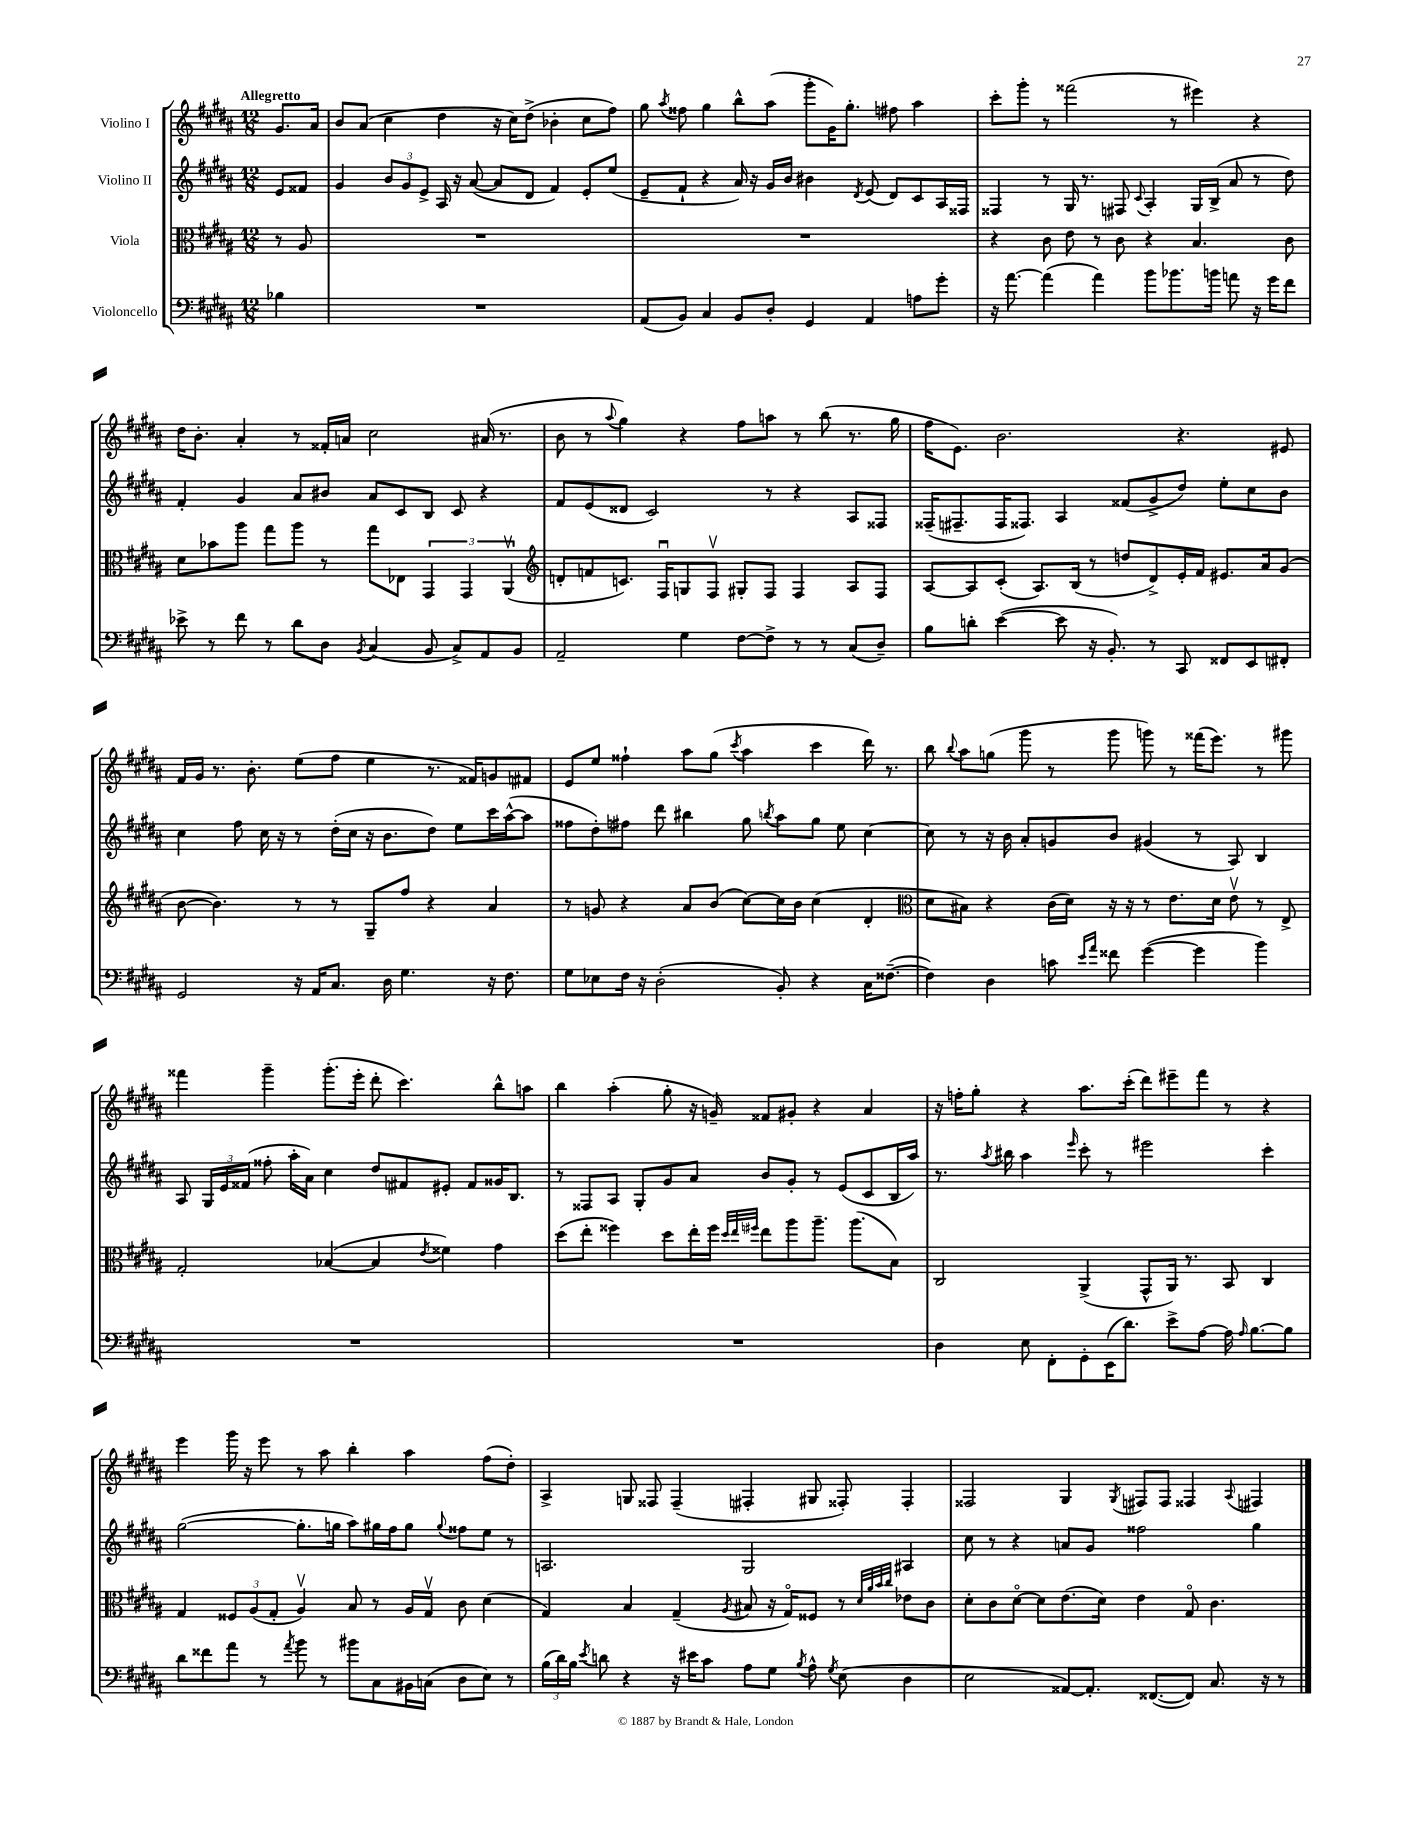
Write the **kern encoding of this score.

**kern	**kern	**kern	**kern
*staff4	*staff3	*staff2	*staff1
*clefF4	*clefC3	*clefG2	*clefG2
*k[f#c#g#d#a#]	*k[f#c#g#d#a#]	*k[f#c#g#d#a#]	*k[f#c#g#d#a#]
*M12/8	*M12/8	*M12/8	*M12/8
4B-\	8r	8e/L	8.g#/L
.	8A#/	8f##/J	.
.	.	.	16a#/Jk
=	=	=	=
1.r	1.r	4g#/	8b/L
.	.	.	(8a#/J
.	.	12b/L	4cc#\
.	.	12g#/	.
.	.	12e^/J	.
.	.	16A#/	4dd#\
.	.	16r	.
.	.	([8a#/	.
.	.	8a#/]L	16r
.	.	.	16cc#\LK)
.	.	8d#/J	(8dd#^\J
.	.	4f#/)	4b-'\
.	.	8e'/L	8cc#\L
.	.	(8ee/J	8ff#\J)
=	=	=	=
(8AA#/L	1.r	8e~/L	8gg#\
.	.	.	8qaa#/
8BB/J)	.	8f#`/J	8ff##\
4C#/	.	4r	4gg#\
8BB/L	.	16a#/)	8bb^^\L
.	.	16r	.
8D#'/J	.	16g#/LL	(8aa#\J
.	.	16b/JJ	.
4GG#/	.	4b#\	8ggg#'\L
.	.	.	16g#\K)
.	.	.	8.gg#'\J
.	.	8qd#/	.
4AA#/	.	(8e/	.
.	.	8d#/L)	8ff#\
8A\L	.	8c#/	4aa#\
8g#'\J	.	16A#/L	.
.	.	16F##/JJ	.
=	=	=	=
16r	4r	4F##/	8ccc#'\L
[8.a#\	.	.	.
.	.	.	8ggg#'\J
(4a#\]	8c#\	8r	8r
.	8e\	16G#/	(2fff##\
.	.	8.r	.
4a#\)	8r	.	.
.	8c#\	8F#/	.
.	.	8qqc#/	.
8b\L	4r	4A#'/	.
8.b-\	.	.	8r
.	4.B/	16G#/LL	4eee#\)
16b\Jk	.	(16B^/JJ	.
8a\	.	8a#/	.
16r	.	8r	4r
16g#\LK	.	.	.
8f#\J	8c#\	8dd#\)	.
=	=	=	=
8e-^\	8d#\L	4f#'/	16dd#\LK
.	.	.	8.b'\J
8r	8b-\	.	.
8f#\	8aa#\J	4g#/	4a#'/
8r	8gg#\L	.	.
8d#\L	8aa#\J	8a#/L	8r
8D#\J	8r	8b#/J	16f##'/LL
.	.	.	16a/JJ
8qBB/	.	.	.
(4C#/	8gg#\L	8a#/L	2cc#\
.	8E-\J	8c#/	.
8BB/	6GG#/	8B/J	.
8C#^/L)	.	8c#/	.
.	6GG#/	.	.
8AA#/	.	4r	(16a#/
.	.	.	8.r
.	(6AA#v/	.	.
8BB/J	.	.	.
=	=	=	=
*	*clefG2	*	*
2AA#~/	8d'/L	8f#/L	8b\
.	8f/	(8e/	8r
.	.	.	8qqaa#/
.	8.c/J)	8d##/J	4gg#\)
.	.	2c#/)	.
.	16F#u/LK	.	.
4G#\	8G/	.	4r
.	8F#v/J	.	.
[8F#\L	8G#'/L	.	8ff#\L
8F#^\]J	8F#/J	8r	8aa\J
8r	4F#/	4r	8r
8r	.	.	(8bb\
(8C#/L	8A#/L	8A#/L	8.r
8D#~/J)	8F#/J	8F##/J	.
.	.	.	16gg#\
=	=	=	=
8B\L	[8A#/L	(16F##~/LK	16ff#\LK
.	.	8.F#~/	8.e\J)
8d'\J	8A#/]	.	.
([4e\	(8c#'/J	16F#/K	2.b\
.	.	8.F##/J)	.
.	8.A#/L)	.	.
8e\]	.	4A#/	.
.	(16B/Jk	.	.
16r	8r	.	.
8.BB'/)	.	.	.
.	8dd/L	(8f##/L	.
8r	8d#^/)	8g#^/	.
8CC#/	16e'/L	8dd#/J)	4.r
.	16f#/JJ	.	.
8FF##/L	8.e#/L	8ee'\L	.
8EE/	.	8cc#\	.
.	16a#/k	.	.
8FF#'/J	(8g#/J	8b\J	8e#/
=	=	=	=
2GG#/	[8b\	4cc#\	16f#/LL
.	.	.	16g#/JJ
.	4.b\])	.	8.r
.	.	8ff#\	.
.	.	.	8.b'\
.	.	16cc#\	.
.	.	16r	.
16r	8r	8r	(8ee\L
16AA#/LK	.	.	.
8.C#/J	8r	(16dd#'\LL	8ff#\J
.	.	16cc#\JJ	.
.	8G#~/L	16r	4ee\
16D#\	.	8.b\L	.
4.G#\	8ff#/J	.	.
.	4r	8dd#\J)	8.r
.	.	8ee\L	.
.	.	.	16f##/LK)
16r	4a#/	16ccc#\L	8g/
8.F#\	.	([16aa#^^\J	.
.	.	8aa#\]J	8f#/J
=	=	=	=
8G#\L	8r	8ff##\L	8e/L
8E-\	8g/	8dd#'\)	8ee/J
16F#\Jk	4r	8ff#\J	4ff##`\
16r	.	.	.
(2D#'\	.	8ddd#\	.
.	8a#/L	4bb#\	8aa#\L
.	(8b/J	.	(8gg#\J
.	.	.	8qccc#/
.	[8cc#\L)	8gg#\	4aa#\
.	.	8qbb/	.
8BB'/)	16cc#\]L	8aa#\L	.
.	16b\JJ	.	.
4r	(4cc#\	8gg#\J	4ccc#\
.	.	8ee\	.
16C#\LK	4d#'/	[4cc#\	16ddd#\)
([8.F##~\J	.	.	8.r
=	=	=	=
*	*clefC3	*	*
4F##\])	8d#\L	8cc#\]	8bb\
.	.	.	8qqbb/
.	8B#\J)	8r	8aa#\L
4D#\	4r	16r	(8gg\J
.	.	16b\	.
.	.	8a#'/L	8ggg#\
8c\	(16c#\LL	8g/	8r
.	16d#\JJ)	.	.
16qqe/LL	.	.	.
16qqa#/JJ	.	.	.
8f##\	16r	8b/J	8ggg#\
.	16r	.	.
([4g#\	8r	(4g#/	8ggg\)
.	8.e\L	.	8r
4g#\]	.	8r	(16fff##\LK
.	16d#\Jk	.	8.eee\J)
.	8ev\	8A#/)	.
4b\)	8r	4B/	8r
.	8E^/	.	8ggg#\
=	=	=	=
1.r	2G#'/	8A#/	4fff##\
.	.	24G#/LL	.
.	.	24e/	.
.	.	(24f##/JJ	.
.	.	8ff##'\	4ggg#~\
.	.	16aa#'\LL	.
.	.	16a#\JJ)	.
.	([4B-/	4cc#\	(8.ggg#'\L
.	.	.	16eee'\Jk
.	4B-/]	8dd#/L	8ddd#'\
.	.	8f#/	4.ccc#\)
.	8qe/	.	.
.	4f##\)	8e#'/J	.
.	.	8f#/L	.
.	4g#\	16g##/K	8bb^^\L
.	.	8.B/J	.
.	.	.	8aa\J
=	=	=	=
1.r	(8dd#\L	8r	4bb\
.	8ee'\J	8F##/L	.
.	4ff##\)	8A#/J	(4aa#'\
.	.	8G#'/L	.
.	8dd#\L	8g#/	8gg#'\
.	16ee'\L	8a#/J	16r
.	16ff##\JJ	.	16g~/)
.	32qqdd#/LLL	.	.
.	32qqee/	.	.
.	32qqff#/JJJ	.	.
.	8ee\L	8b/L	8f##/L
.	8aa#\	8g#'/J	8g#'/J
.	8.aa#~\J	8r	4r
.	.	(8e/L	.
.	(8.aa#\L	.	.
.	.	8c#/	4a#/
.	8B\J)	16B/L	.
.	.	16aa#/JJ)	.
=	=	=	=
4D#\	2C#/	8.r	16r
.	.	.	16ff'\LK
.	.	.	8gg#'\J
.	.	8qaa#/	.
.	.	16bb#\	.
8E\	.	4aa#\	4r
8FF#'\L	.	.	.
.	.	16qqeee/	.
8GG#'\	(4AA#^/	8ccc#'\	8.aa#\L
(16EE\K	.	8r	.
8.d#\J)	.	.	(16ccc#'\Jk
.	8GG#^^/L	2eee#\	8ddd#\L)
8e^\L	16AA#/Jk)	.	8eee#~\
.	8.r	.	.
[8A#\J	.	.	8fff#\J
16A#\]	8BB/	.	8r
16qqA#/	.	.	.
[8.B\L	.	.	.
.	4C#/	4ccc#'\	4r
8B\]J	.	.	.
=	=	=	=
8d#\L	4G#/	([2gg#\	4eee\
8f##\	.	.	.
8a#\J	12F##/L	.	16ggg#\
.	.	.	16r
.	(12A#/	.	.
8r	.	.	8eee\
.	12G#'/J	.	.
8qa#/	.	.	.
8b\	4A#v/)	8.gg#'\]L	8r
8r	.	.	8aa#\
.	.	16gg\Jk	.
8b#\L	8B/	8aa#\L)	4bb'\
8C#\	8r	16gg#\L	.
.	.	16ff#\J	.
16BB#\L	16A#/LL	8gg#\J	4aa#\
(16C\JJ	16G#v/JJ	.	.
.	.	8qqgg#/	.
8D#\L	8c#\	8ff##\L	.
8E\J)	(4d#\	8ee\J	(8ff#\L
8r	.	8r	8dd#'\J)
=	=	=	=
(24B\LL	4G#/)	2.A/	4A#^/
24d#\)	.	.	.
24B\JJ	.	.	.
8qe/	.	.	.
8d\	.	.	.
4r	4B/	.	8G/
.	.	.	8F##/
16r	(4G#~/	.	(4F##~/
16e#\LK	.	.	.
8c#\J	.	.	.
.	8qA#/	.	.
8A#\L	8B#/	2G#/	4F#'/
8G#\J	16r	.	.
.	16G#o/LK)	.	.
8qB/	.	.	.
8A#^^\	8F##/J	.	8G#/
8qG#/	.	.	.
(8E\	8r	.	8F##'/)
.	32qqd#/LLL	.	.
.	32qqa#/	.	.
.	32qqb/	.	.
.	32qqcc#/JJJ	.	.
4D#\	8e-\L	4A#/	4F##'/
.	8c#\J	.	.
=	=	=	=
2E\	8d#'\L	8cc#\	2F##/
.	8c#\	8r	.
.	[8d#o\J	4r	.
.	8d#\]L	.	.
[8AA##/L)	(8.e\	8a/L	4G#/
8.AA##'/]J	.	8g#/J	.
.	16d#\Jk)	.	.
.	.	.	8qG#/
.	4e\	2ff##\	8F#/L
([8.FF##/L	.	.	.
.	.	.	8F#/J
8FF##/]J)	8G#o/	.	4F##/
8.C#/	4.c#\	.	.
.	.	.	8qqA#/
.	.	4gg#\	4F#/
16r	.	.	.
8r	.	.	.
==	==	==	==
*-	*-	*-	*-
